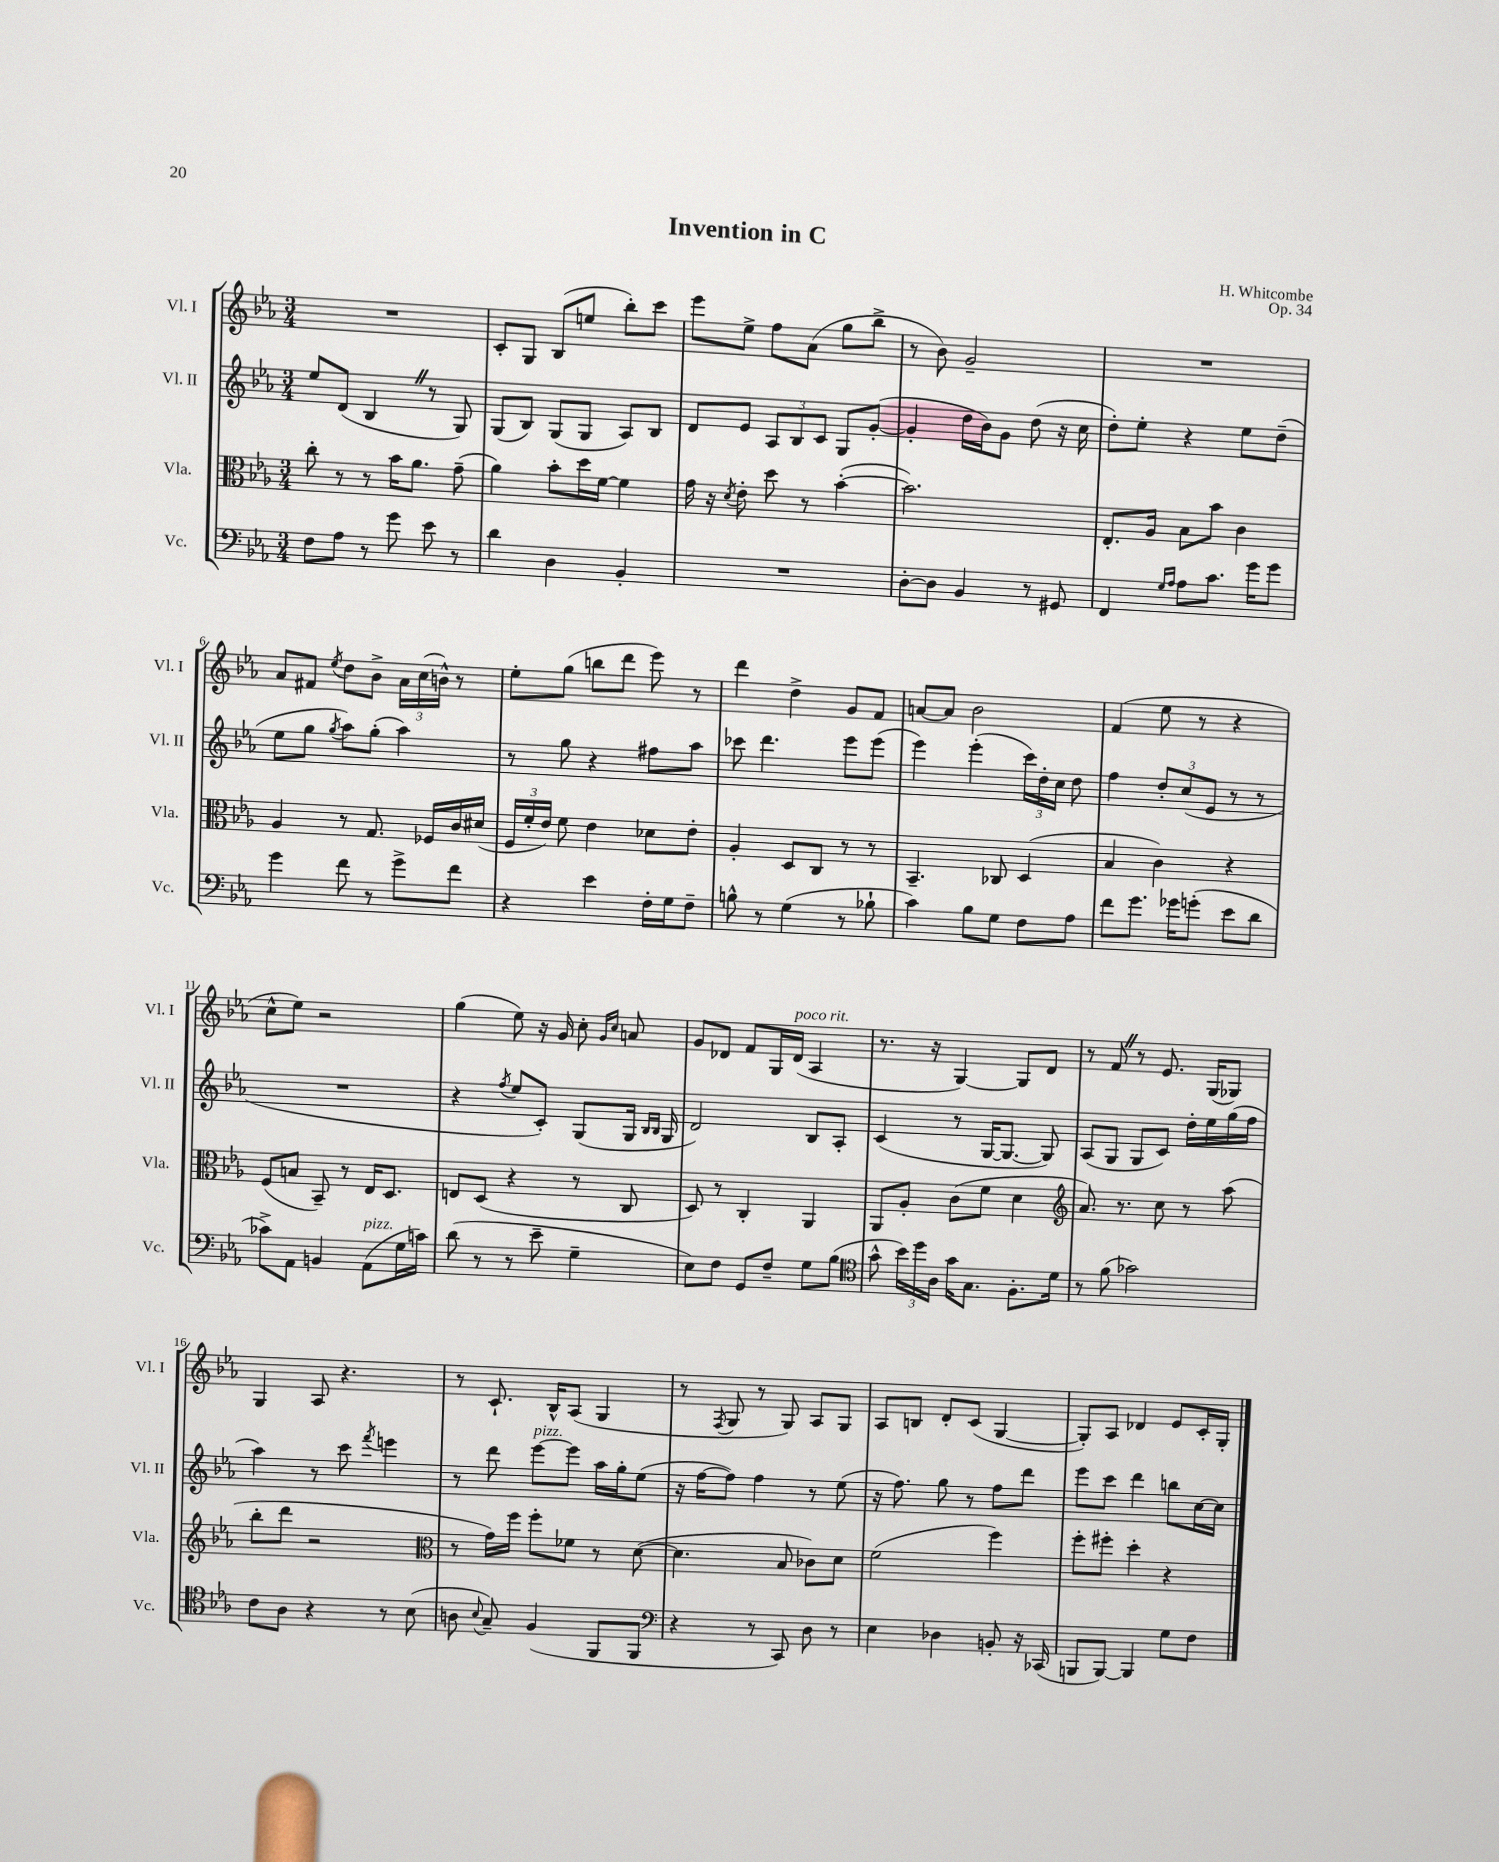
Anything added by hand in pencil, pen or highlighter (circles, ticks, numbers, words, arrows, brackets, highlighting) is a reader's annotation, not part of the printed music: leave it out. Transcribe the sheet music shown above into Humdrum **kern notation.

**kern	**kern	**kern	**kern
*part4	*part3	*part2	*part1
*staff4	*staff3	*staff2	*staff1
*I"Vc.	*I"Vla.	*I"Vl. II	*I"Vl. I
*I'Vc.	*I'Vla.	*I'Vl. II	*I'Vl. I
*clefF4	*clefC3	*clefG2	*clefG2
*k[b-e-a-]	*k[b-e-a-]	*k[b-e-a-]	*k[b-e-a-]
*M3/4	*M3/4	*M3/4	*M3/4
=1	=1	=1	=1
8F\L	8cc'\	8ee-/L	2.r
8A-\J	8r	(8d/J	.
8r	8r	4B-Z/	.
8g\	16b-\KL	.	.
.	8.a-\J	.	.
8e-\	.	8r	.
8r	(8g~\	8G/)	.
=2	=2	=2	=2
4d\	4a-\)	(8G/L	8c'/L
.	.	8B-/J)	8G/J
4D\	8b-'\L	(8G/L	(8B-/L
.	16dd\L	8G/J	8een/J
.	[16f\JJ	.	.
4BB-'/	4f\]	8A-/L)	8bb-'\L)
.	.	8B-/J	8ccc\J
=3	=3	=3	=3
2.r	16g\	8d/L	8eee-\L
.	16r	.	.
.	8qd/	.	.
.	8e-'\	8e-/J	8ee-^\J
.	8dd\	12A-/L	8ff\L
.	.	12B-/	.
.	8r	.	(8a-\J
.	.	12c/J	.
.	([4b-'\	8G/L	8gg\L
.	.	([8g'/J	8bb-^\J
=4	=4	=4	=4
[8D'\L	2.b-\])	4g'/]	8r
8D\J]	.	.	8b-\)
4BB-/	.	16dd\LL	2g~/
.	.	16b-\J)	.
.	.	8g\J	.
8r	.	(8dd\	.
8GG#X/	.	16r	.
.	.	16cc\	.
=5	=5	=5	=5
4FF/	8.E-'/L	8dd'\L)	2.r
.	.	8ee-'\J	.
.	16A-/Jk	.	.
16qqG/LL	.	.	.
16qqA-/JJ	.	.	.
8A-\L	8B-\L	4r	.
8.c\J	8b-\J	.	.
.	4c\	8ee-\L	.
16g\KL	.	.	.
8g\J	.	(8dd~\J	.
!!LO:LB:g=z
=6	=6	=6	=6
4g\	4A-/	8ee-\L	8a-/L
.	.	8gg\J	8f#X/J
.	.	8qgg/	8qee-/
8f\	8r	8aa-\L)	8dd\L
8r	8.G/	(8gg'\J	8b-^\J
8g^\L	.	4aa-\)	24a-\LL
.	.	.	(24cc\
.	16F-X/LL	.	.
.	.	.	24bn^^\JJ)
8f\J	16c/	.	8r
.	(16d#X/JJ	.	.
=7	=7	=7	=7
4r	24F/LL	8r	8ee-'\L
.	24f'/	.	.
.	24e-/JJ)	.	.
.	8f\	8gg\	(8gg\J
4e-\	4e-\	4r	8bbn\L
.	.	.	8ddd\J
16F'\LL	8d-X\L	8ff#X\L	8eee-\)
16G\J	.	.	.
8F~\J	8e-'\J	8aa-\J	8r
=8	=8	=8	=8
8Bn^^\	4A-'/	8ccc-X\	4ddd\
8r	.	4.ddd\	.
(4G\	8D/L	.	4dd^\
.	8C/J	.	.
8r	8r	8eee-\L	8g/L
8B-X`\	8r	(8eee-\J	8f/J
=9	=9	=9	=9
4c\)	4.BB-~/	4eee-\)	[8an/L
.	.	.	8a/J]
8B-\L	.	(4eee-'\	2b-\
8G\J	8C-X/	.	.
8F\L	(4D/	24ccc\LL)	.
.	.	24dd'\	.
.	.	24cc\JJ	.
8A-\J	.	8dd\	.
=10	=10	=10	=10
8f\L	4B-/	4ff\	(4f/
8.g\J	.	.	.
.	4c\)	12dd'/L	8ee-\
16g-X\KL	.	.	.
.	.	(12cc/	.
(8gn'\J	.	.	8r
.	.	12e-/J	.
8e-\L	4r	8r	4r
8d\J	.	8r	.
!!LO:LB:g=z
=11	=11	=11	=11
8c-X^\L)	(8F/L	2.r	8cc^^\L
8AA-\J	8Bn/J	.	8ee-\J)
4BBn/	8BB-~/)	.	2r
.	8r	.	.
!LO:TX:a:i:t=pizz.	!	!	!
(8AA-\L	16E-/KL	.	.
.	8.D/J	.	.
16G\L	.	.	.
16cn\JJ)	.	.	.
=12	=12	=12	=12
(8d\	8En/L	4r	(4gg\
8r	(8D/J	.	.
.	.	8qff/	.
8r	4r	8ee-/L	8ee-\)
8e-~\	.	8c'/J)	16r
.	.	.	16g/
4G~\	8r	(8G/L	8cc'\
.	.	.	16qqg/LL
.	.	.	16qqcc/JJ
.	8C/	16G/Jk	8an/
.	.	16qqB-/LL	.
.	.	16qqB-/JJ	.
.	.	16G/	.
=13	=13	=13	=13
8E-\L)	8D/)	2d/)	8g/L
8F\J	8r	.	8d-X/J
8GG/L	4C'/	.	8f/L
8F~/J	.	.	16G/L
!	!	!	!LO:TX:a:i:t=poco rit.
.	.	.	(16d-/JJ
8G\L	4AA-/	8B-/L	4A-/
(8B-\J	.	8A-'/J	.
=14	=14	=14	=14
*clefC4	*	*	*
8g^^\	8AA-/L	(4c/	8.r
24b-\LL)	8A-'/J	.	.
24dd\	.	.	.
.	.	.	16r
24A-\JJ	.	.	.
16g\KL	(8c\L	8r	[4G/)
8.G\J	.	.	.
.	8f\J	[16G/KL	.
.	.	8.G/J_	.
8.F'\L	4d\	.	8G/L]
.	.	8G/])	8d/J
16d\Jk	.	.	.
=15	=15	=15	=15
*	*clefG2	*	*
8r	8.a-/)	(8A-/L	8r
(8f\	.	8G/J	8fZ/
.	8.r	.	.
2g-X\)	.	8G/L	8r
.	8cc\	8c/J)	8.e-/
.	8r	16dd'\LL	.
.	.	16ee-\	(16G/KL
.	(8aa-\	(16gg\	8G-X/J)
.	.	16ff\JJ	.
!!LO:LB:g=z
=16	=16	=16	=16
8c\L	8bb-'\L	4aa-\)	4G/
8A-\J	8ddd\J	.	.
4r	2r	8r	8A-/
.	.	8ccc\	4.r
.	.	8qfff/	.
8r	.	4eeen\	.
(8B-\	.	.	.
=17	=17	=17	=17
*	*clefC3	*	*
8An\	8r	8r	8r
8qqB-/	.	.	.
8G~/)	16g\LL)	8ddd\	8.c`/
.	16ff\JJ	.	.
!	!	!LO:TX:a:i:t=pizz.	!
(4F/	8ff'\L	[8eee-\L	.
.	.	.	16B-^^/KL
.	8f-X\J	8eee-\J]	(8A-/J
8FF/L	8r	16aa-\LL	4G/
.	.	16gg'\J	.
8FF/J	([8d\	(8ee-\J	.
=18	=18	=18	=18
*clefF4	*	*	*
4r	4.d\]	16r	8r
.	.	[16ff\KL	.
.	.	.	8qF/
.	.	8ff\J])	8G/
8r	.	4ff\	8r
8CC/)	8B-/	.	8G/)
8D\	8c-X\L)	8r	8A-/L
8r	8d\J	(8ee-\	8G/J
=19	=19	=19	=19
4E-\	(2f\	16r	8A-/L
.	.	8.ff\)	.
.	.	.	8Bn/J
4D-X\	.	8gg\	8d'/L
.	.	8r	(8c/J
8BBn'/	4ff\)	8ff\L	[4G/
16r	.	8ddd\J	.
(16CC-X/	.	.	.
=20	=20	=20	=20
8BBBn/L	8ff'\L	8eee-\L	8G'/L])
[8BBB/J)	8ff#X'\J	8ccc\J	8A-/J
4BBB/]	4dd'\	4ddd\	4d-X/
8G\L	4r	8bbn\L	8e-/L
8F\J	.	[16cc\L	16c'/L
.	.	16cc\JJ]	16G'/JJ
==	==	==	==
*-	*-	*-	*-
